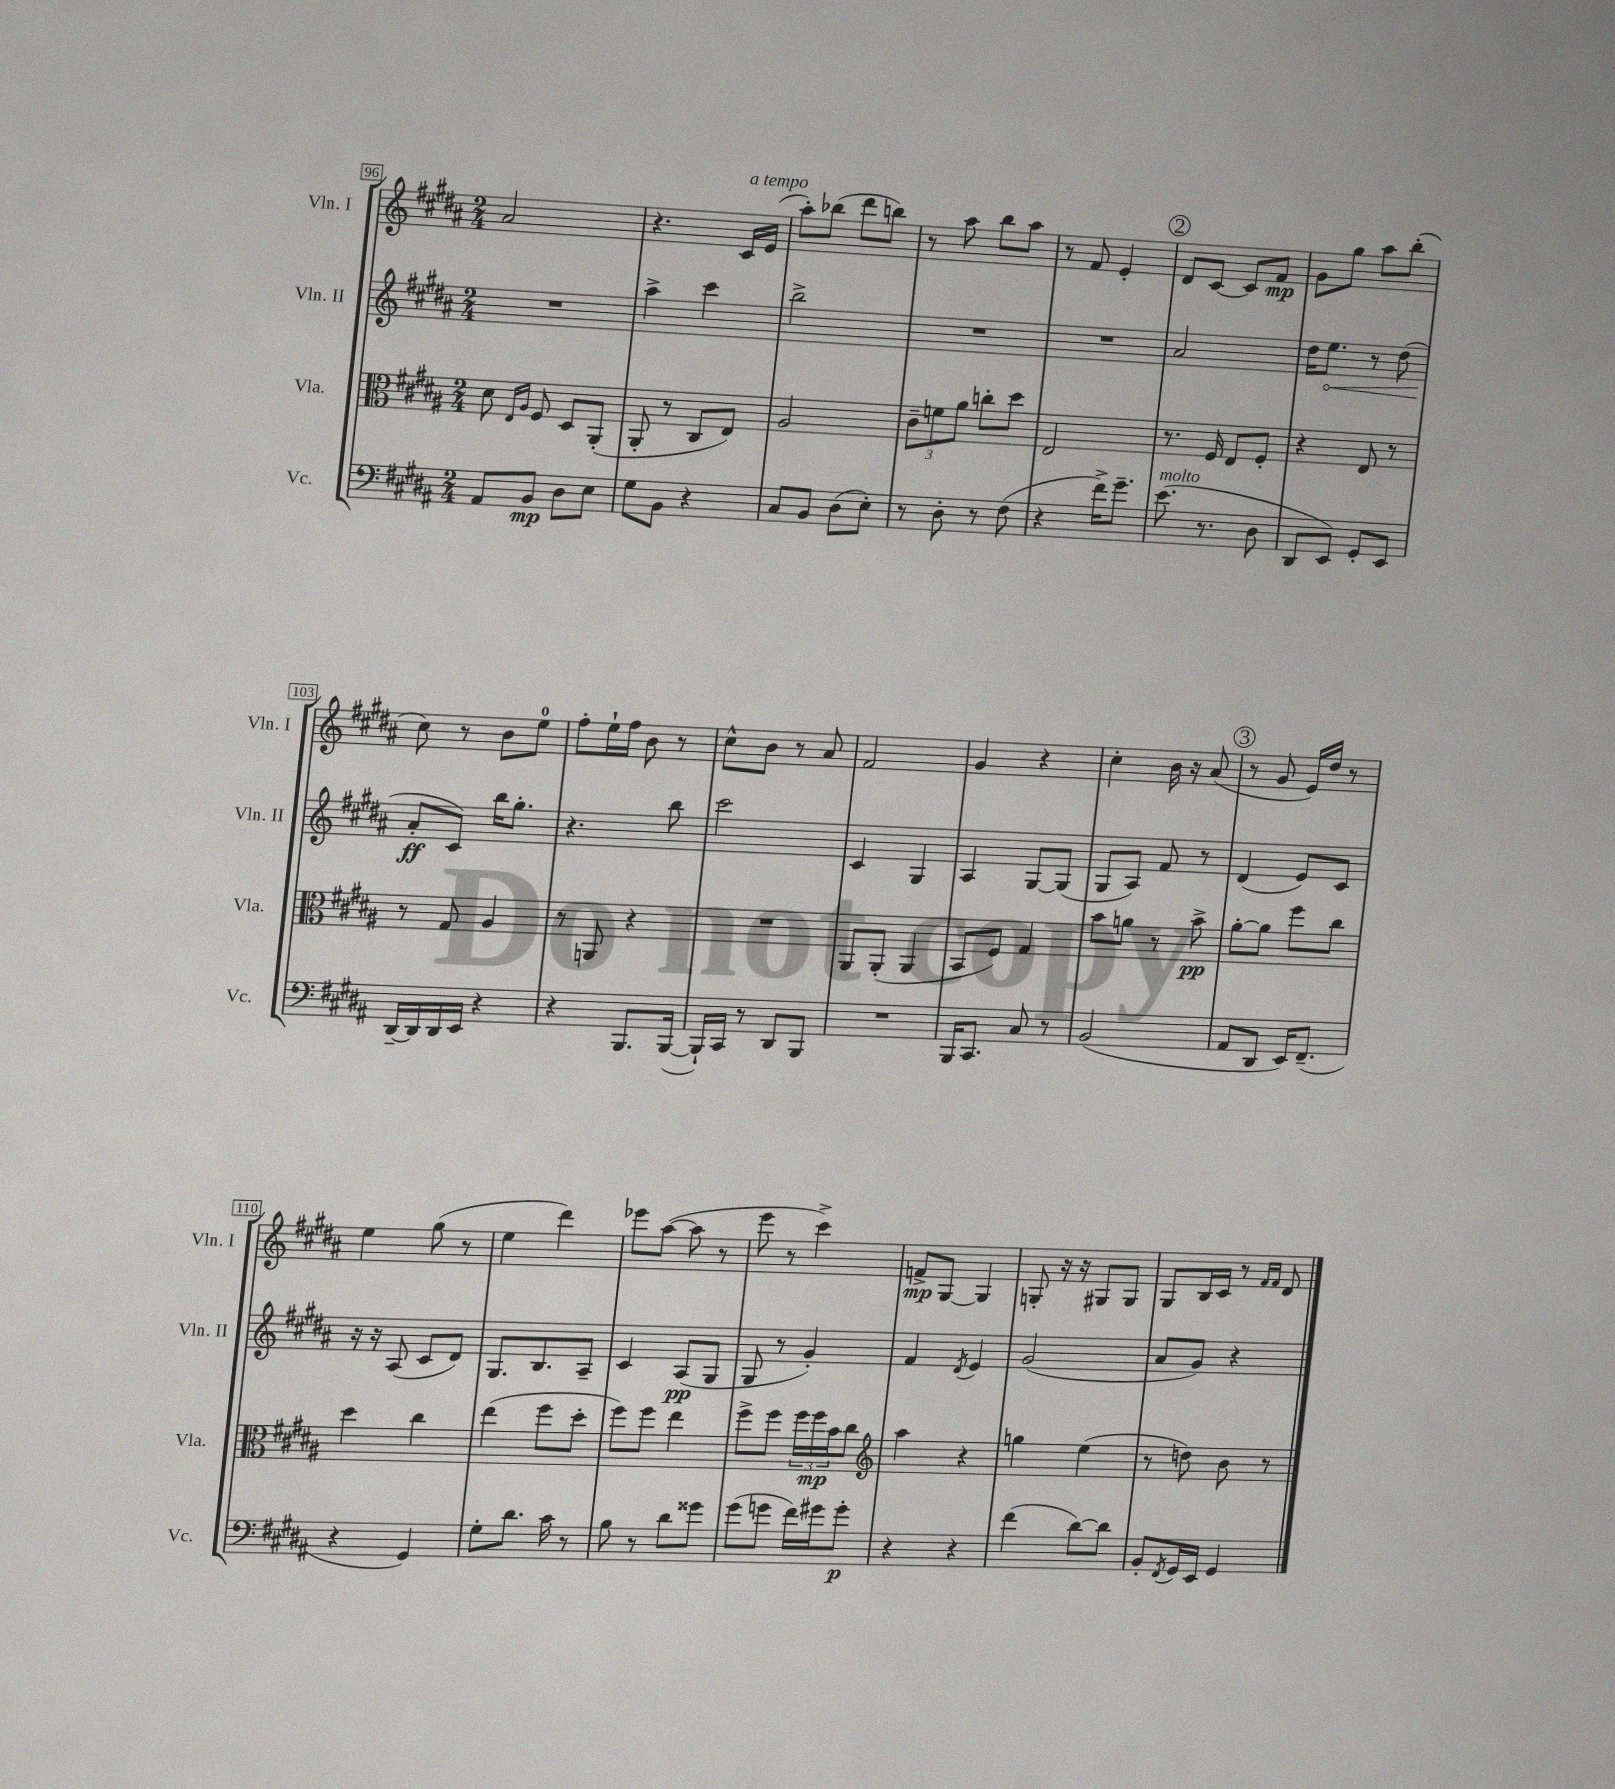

**kern	**kern	**kern	**kern
*staff4	*staff3	*staff2	*staff1
*clefF4	*clefC3	*clefG2	*clefG2
*k[f#c#g#d#a#]	*k[f#c#g#d#a#]	*k[f#c#g#d#a#]	*k[f#c#g#d#a#]
*M2/4	*M2/4	*M2/4	*M2/4
8AA#/L	8d#\	2r	2a#/
.	16qqE/LL	.	.
.	16qqA#/JJ	.	.
8BB/J	8F#/	.	.
8D#\L	8D#/L	.	.
8E\J	(8AA#'/J	.	.
=	=	=	=
8G#\L	8AA#'/	4aa#^\	4.r
8BB\J	8r	.	.
4r	8C#/L	4ccc#\	.
.	8E/J)	.	16c#/LL
.	.	.	(16e/JJ
=	=	=	=
8C#/L	2A#/	2bb^\	8aa#'\L)
8BB/J	.	.	(8bb-\J
(8D#\L	.	.	8ddd#\L
8E'\J)	.	.	8bb\J)
=	=	=	=
8r	12c#~\L	2r	8r
.	12f\	.	.
8D#'\	.	.	8aa#\
.	12a#\J	.	.
8r	8cc'\L	.	8bb\L
(8F#\	8dd#\J	.	8aa#\J
=	=	=	=
4r	2E/	2r	8r
.	.	.	8f#/
16f#^\LK)	.	.	4e'/
8.g#~\J	.	.	.
=	=	=	=
(8.e\	8.r	2a#/	8d#/L
.	.	.	[8c#/J
8.r	16F#/	.	.
.	8E/L	.	8c#/]L
8D#\	8F#'/J	.	8f#/J
=	=	=	=
8DD#/L	4r	16dd#\LK	8g#\L
.	.	8.ee\J	.
8EE/J)	.	.	8gg#\J
8GG#'/L	8E/	8r	8aa#\L
8EE/J	8r	(8dd#\	(8bb'\J
=	=	=	=
[16DD#~/LL	8r	8a#'/L	8cc#\)
16DD#/]	.	.	.
16DD#/	8G#/	8c#/J)	8r
16EE/JJ	.	.	.
4r	4A#/	16bb\LK	8b\L
.	.	8.gg#'\J	.
.	.	.	8ee\J
=	=	=	=
4r	8r	4.r	8ff#'\L
.	8AA/	.	16ee`\L
.	.	.	16ff#\JJ
8.BBB/L	4r	.	8b\
.	.	8bb\	8r
([16BBB/Jk	.	.	.
=	=	=	=
16BBB`/]LL)	2r	2ccc#\	8cc#^^\L
16CC#/JJ	.	.	.
8r	.	.	8b\J
8DD#/L	.	.	8r
8BBB/J	.	.	8a#/
=	=	=	=
2r	8AA#/L	4c#/	2f#/
.	(8AA#'/J	.	.
.	4AA#/	4G#/	.
=	=	=	=
16BBB/LK	8BB/L	4A#/	4g#/
8.CC#/J	.	.	.
.	8F#/J)	.	.
8C#/	4G#/	[8G#/L	4r
8r	.	(8G#/]J	.
=	=	=	=
(2BB/	8b\L	8G#/L	4cc#'\
.	8a\J	8A#/J)	.
.	8r	8f#/	16b\
.	.	.	16r
.	8b^\	8r	(8a#/
=	=	=	=
8AA#/L	[8a#'\L	(4d#/	8r
8DD#/J	8a#\]J	.	8g#/
16EE/LK)	8ff#\L	8e/L)	16e/LL)
(8.FF#~/J	.	.	16dd#/JJ
.	8cc#\J	8c#/J	8r
=	=	=	=
4r	4dd#\	16r	4ee\
.	.	16r	.
.	.	(8A#/	.
4GG#/)	4cc#\	8c#/L	(8gg#\
.	.	8d#/J)	8r
=	=	=	=
8G#'\L	(4ee\	8.G#/L	4ee\
8.d#\J	.	.	.
.	.	8.B/	.
.	8ff#\L	.	4ddd#\)
16c#\	.	.	.
8r	8dd#'\J	8A#~/J	.
=	=	=	=
8B\	8ff#\L)	4c#/	8eee-\L
8r	8ff#\J	.	([8aa#\J
8d#\L	4ee\	(8A#/L	8aa#\]
8g##\J	.	8G#/J	8r
=	=	=	=
(8g#\L	8ff#^\L	8G#/	8eee\
8g\J	8ff#\J	8r	8r
16f#\LL)	24ff#\LL	4g#'/)	4ccc#^\)
.	24ff#\	.	.
16g#\J	.	.	.
.	24b\J	.	.
8g#'\J	8cc#\J	.	.
=	=	=	=
*	*clefG2	*	*
4r	4aa#\	4f#/	8f^/L
.	.	.	[8G#/J
.	.	8qd#/	.
4r	4r	4e/	4G#/]
=	=	=	=
(4f#\	4gg\	(2g#/	8G'/
.	.	.	16r
.	.	.	16r
[8d#\L)	(4ee\	.	8G#/L
8d#\]J	.	.	8G#/J
=	=	=	=
8BB'/L	8r	8a#/L	8G#/L
8qFF#/	.	.	.
16GG#/L	8dd\)	8g#/J)	16B/L
16EE/JJ	.	.	16c#/JJ
4GG#/	8b\	4r	8r
.	.	.	16qqf#/LL
.	.	.	16qqf#/JJ
.	8r	.	8d#/
==	==	==	==
*-	*-	*-	*-
